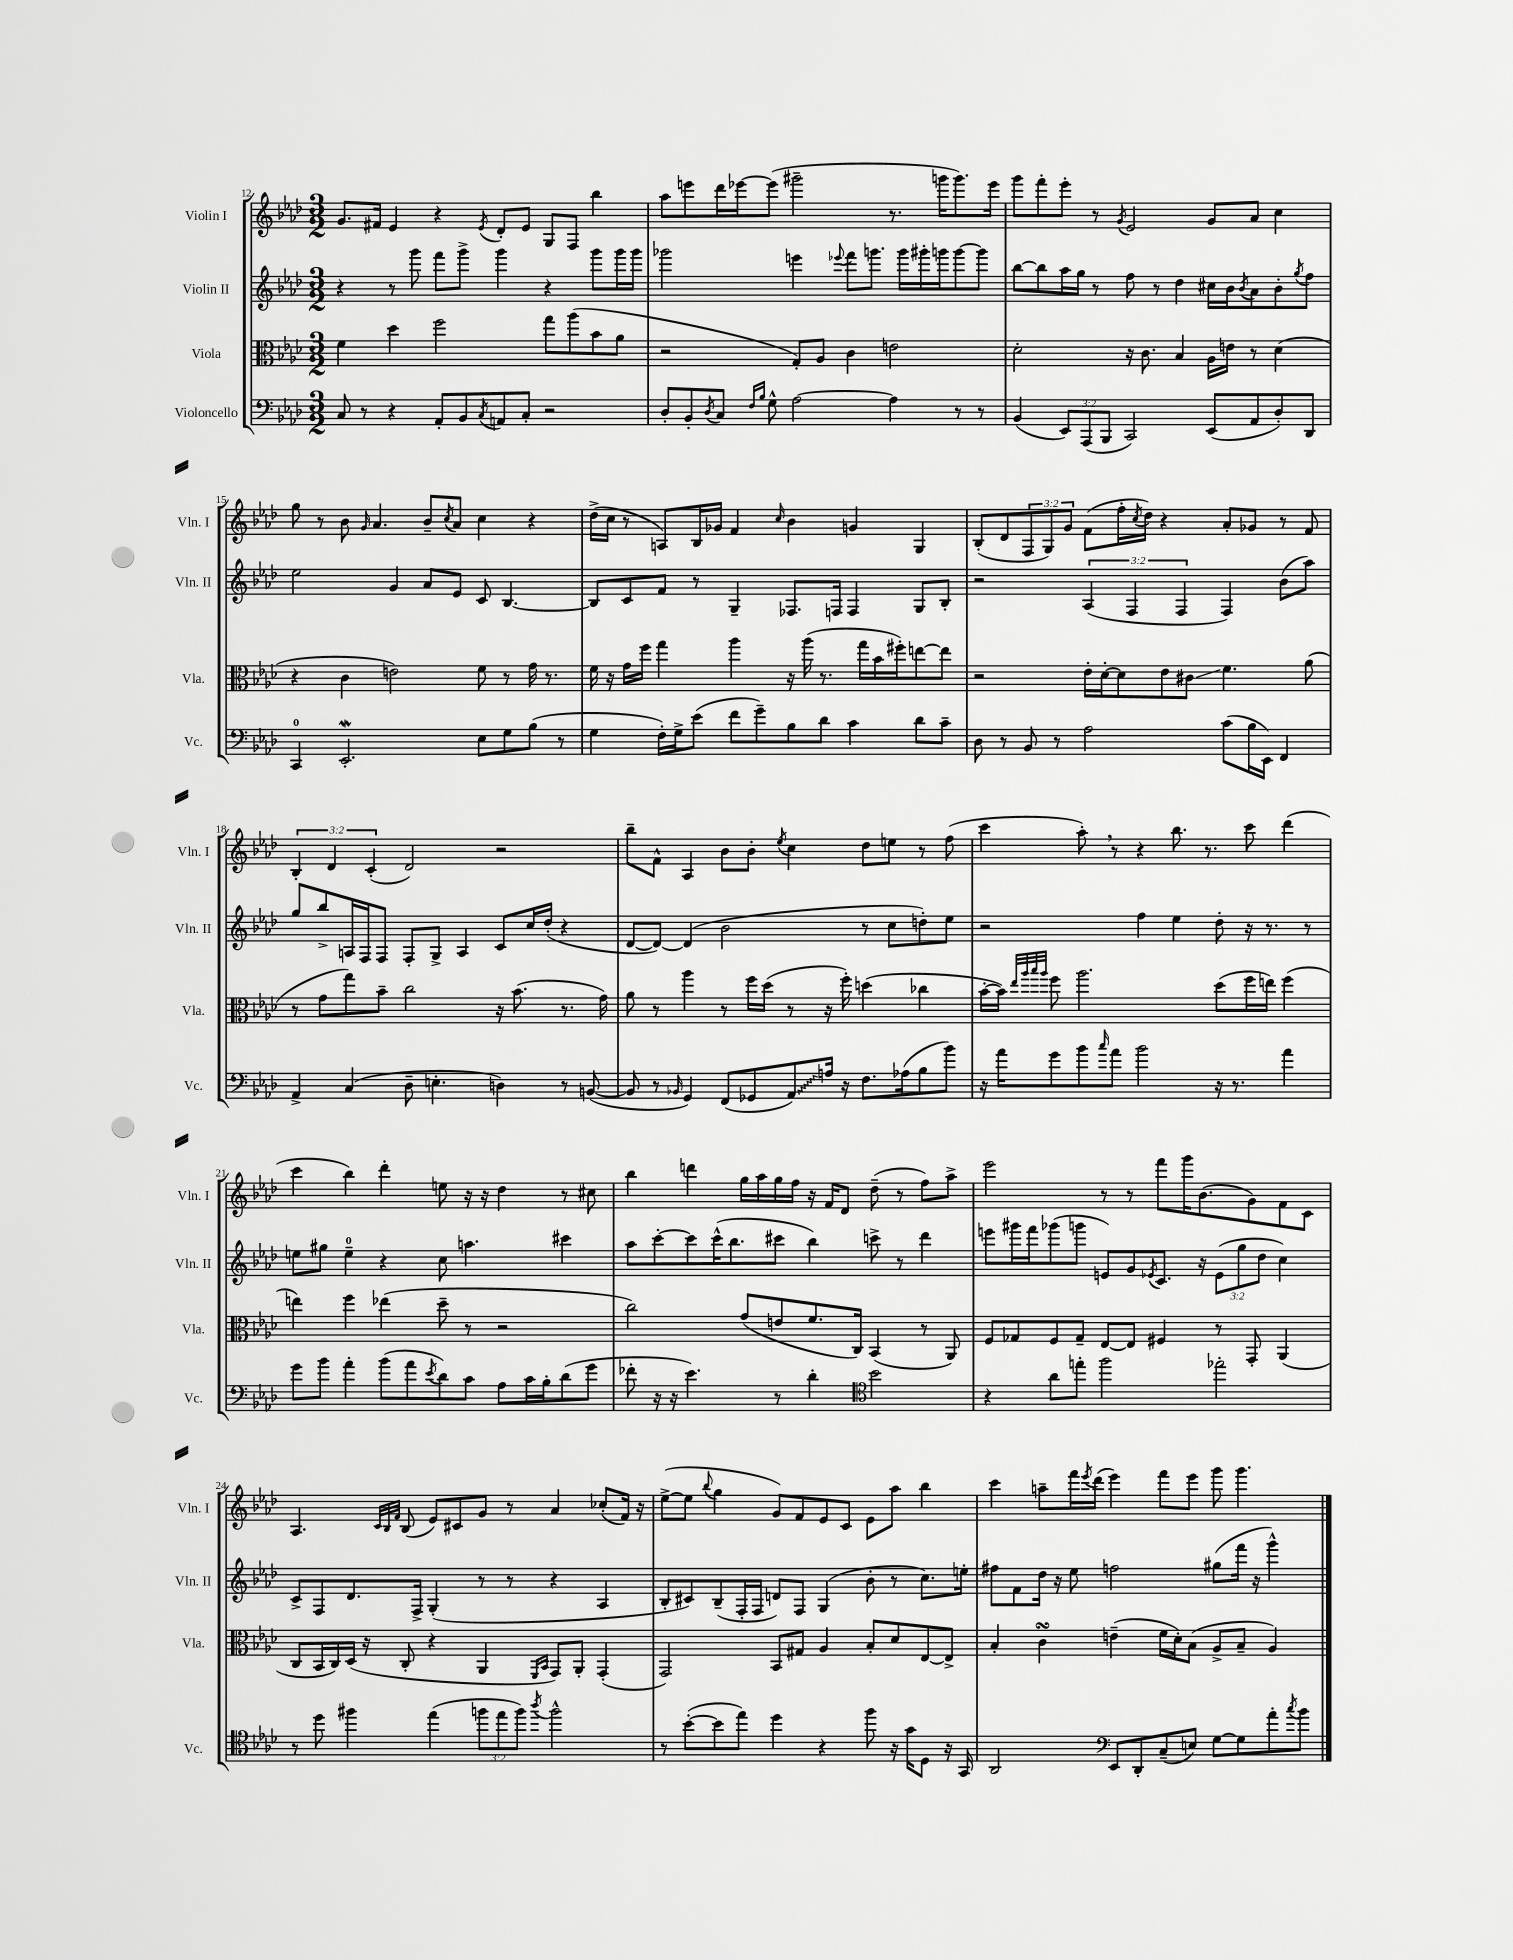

**kern	**kern	**kern	**kern
*staff4	*staff3	*staff2	*staff1
*clefF4	*clefC3	*clefG2	*clefG2
*k[b-e-a-d-]	*k[b-e-a-d-]	*k[b-e-a-d-]	*k[b-e-a-d-]
*M3/2	*M3/2	*M3/2	*M3/2
8C	4f	4r	8.g
8r	.	.	.
.	.	.	16f#
4r	4dd-	8r	4e-
.	.	8ggg	.
8AA-'	2ff	8fff	4r
8BB-	.	8ggg^	.
8qC	.	.	8qe-
8AA	.	4ggg	8d-'
8C'	.	.	8e-
2r	8gg	4r	8G
.	(8aa-	.	8F
.	8b-	8ggg	4bb-
.	8a-	16ggg	.
.	.	16ggg	.
=	=	=	=
8D-'	2r	2ggg-	8aa-
8BB-'	.	.	8eee
8qD-	.	.	.
8C	.	.	16ddd-
.	.	.	[16eee-
16qqF	.	.	.
16qqB-	.	.	.
8G^^	.	.	(8eee-]
[2A-	8G')	4eee	2ggg#~
.	8A-	.	.
.	.	8qqeee-	.
.	4c	8fff	.
.	.	8.ggg	.
4A-]	2e	.	8.r
.	.	16ggg	.
.	.	16ggg#'	.
.	.	16ggg	16ggg
8r	.	[8ggg	8.ggg)
8r	.	8ggg]	.
.	.	.	16eee-
=	=	=	=
(4BB-	2d-'	[8bb-	8ggg
.	.	8bb-]	8fff'
12EE-)	.	16aa-	8eee-'
.	.	16gg	.
(12AAA-	.	.	.
.	.	8r	8r
12BBB-	.	.	.
.	.	.	8qg
2CC)	16r	8ff	2e-
.	8.c	.	.
.	.	8r	.
.	4B-	4dd-	.
(8EE-	16A-	16cc#	8g
.	16e	16b-	.
.	.	8qb-	.
8AA-	8r	8a-	8a-
8D-')	(4d-	8b-'	4cc
.	.	8qgg	.
8DD-	.	8ff	.
=	=	=	=
4CC	4r	2ee-	8gg
.	.	.	8r
2.EE-'	4c	.	8b-
.	.	.	16qqg
.	.	.	4.a-
.	2e)	4g	.
.	.	8a-	8b-~
.	.	.	8qcc
.	.	8e-	8a-
8E-	8f	8c	4cc
8G	8r	[4.B-	.
(8B-	16g	.	4r
.	8.r	.	.
8r	.	.	.
=	=	=	=
4G	16f	8B-]	(16dd-^
.	16r	.	16cc
.	16g	8c	8r
.	16ff	.	.
16F')	4gg	8f	8A)
16G^	.	.	.
(8e-	.	8r	16B-
.	.	.	16g-
8f	4aa-	4G~	4f
8g~)	.	.	.
.	.	.	16qqcc
8B-	16r	8.F-	4b-
.	(16aa-	.	.
8d-	8.r	.	.
.	.	16F	.
4c	.	4F	4g
.	16gg	.	.
.	16b-	.	.
.	16ff#')	.	.
8d-	[8ee	8G	4G
8c~	8ee]	8B-'	.
=	=	=	=
8D-	2r	2r	(8B-'
8r	.	.	8d-
8BB-	.	.	12F
.	.	.	12G)
8r	.	.	.
.	.	.	12g
2A-	16e-'	(6A-	(8f
.	[16d-'	.	.
.	8d-]	.	16ff'
.	.	6F	.
.	.	.	8qcc
.	.	.	16dd-)
.	8e-	.	4r
.	.	6F	.
.	8c#	.	.
(8c	4.f	4F)	8a-'
16B-	.	.	8g-
16EE-)	.	.	.
4FF	.	(8b-	8r
.	(8a-	8aa-)	8f
=	=	=	=
4AA-^	8r	8gg	6B-'
.	8g	8bb-^	.
.	.	.	6d-
(4C	8gg)	16A	.
.	.	16F	.
.	.	.	(6c'
.	8b-~	8F	.
8D-~	2cc	8F'	2d-)
4.E'	.	8G^	.
.	.	4A	.
4D)	16r	8c	2r
.	(8.b-	.	.
.	.	16cc	.
.	.	(16dd-'	.
8r	8.r	4r	.
([8BB	.	.	.
.	16g)	.	.
=	=	=	=
8BB]	8a-	[8d-	8bb-~
8r	8r	8d-_)	8f^^
16qqBB-	.	.	.
4GG)	4aa-	(4d-]	4A-
(8FF	8r	2b-	8b-
8GG-	16ff	.	8b-'
.	(16dd-	.	.
.	.	.	8qee-
8AA-)	8r	.	4cc
16A	16r	.	.
16r	16ff')	.	.
8.F	(4dd	8r	8dd-
.	.	8cc	8ee
(16A-	.	.	.
8B-	4cc-	8dd')	8r
8b-)	.	8ee-	(8ff
=	=	=	=
16r	[16b-'	2r	4ccc
16a-	16b-])	.	.
.	32qqee-	.	.
.	32qqaa-	.	.
.	32qqbb-	.	.
.	32qqaa-	.	.
8g	8ff	.	.
8b-	2.aa-	.	8aa-')
16qqcc	.	.	.
8a-	.	.	8r
2b-	.	4ff	4r
.	.	4ee-	8.bb-
.	.	.	8.r
16r	(8dd-	8dd-'	.
8.r	.	.	.
.	16ff	16r	8ccc
.	16ee)	8.r	.
4a-	(4ff	.	(4ddd-
.	.	8r	.
=	=	=	=
8g	4ee)	8ee	4ccc
8b-	.	8gg#	.
4a-'	4ff	4ee~	4bb-)
(8b-	(4ee-	4r	4ddd-'
8a-	.	.	.
8qe-	.	.	.
8d-)	8dd-~	8cc	8ee
8c	8r	4.aa	16r
.	.	.	16r
8A-	2r	.	4dd-
16c	.	.	.
16B-'	.	.	.
(8d-	.	4ccc#	8r
8g	.	.	8cc#
=	=	=	=
8f-'	2cc)	8aa-	4bb-
16r	.	[8ccc'	.
16r	.	.	.
4.e-)	.	8ccc]	4ddd
.	.	(16ccc^^	.
.	.	8.bb-	.
.	(8g	.	16gg
.	.	.	16aa-
8r	8e	8ccc#	16gg
.	.	.	16ff
4d-'	8.f	4bb-)	16r
.	.	.	16f
.	.	.	8d-
.	16C)	.	.
*clefC4	*	*	*
2b-	(4BB-	8ccc^	(8dd-~
.	.	8r	8r
.	8r	4ddd-	8ff)
.	8AA-)	.	8aa-^
=	=	=	=
4r	8F	8eee	2eee-
.	8G-	16ggg#	.
.	.	16fff	.
8a-	8F	(8ggg-	.
8ee'	8G-~	8ggg	.
2ff	[8E-	8e)	8r
.	8E-]	8g	8r
.	.	8qe-	.
.	4F#	8.c	8fff
.	.	.	16ggg
.	.	16r	(8.b-
2ee-'	8r	(12e-	.
.	.	12gg	.
.	8GG'	.	8g)
.	.	12dd-	.
.	(4AA-	4cc)	8f
.	.	.	8c
=	=	=	=
8r	8C	8c^	4.A-
8dd-	16BB-	8F	.
.	16C)	.	.
4ff#	(16D-	8.d-	.
.	16r	.	.
.	.	.	32qqc
.	.	.	32qqB-
.	.	.	32qqf
.	8C'	.	(8B-
.	.	16F^	.
(4ee-	4r	(4G'	8e-)
.	.	.	8c#
12ff	4AA-	8r	8g
12ee-	.	.	.
.	.	8r	8r
12ff)	.	.	.
.	16qqFF	.	.
8qaa-	16qqBB-	.	.
2ff^^	8GG)	4r	4a-
.	8AA-'	.	.
.	(4GG'	4A-	(8cc-'
.	.	.	16f)
.	.	.	16r
=	=	=	=
8r	2GG)	8B-'	([8ee-^
([8b-'	.	8c#)	8ee-]
.	.	.	8qqbb-
8b-]	.	(8B-~	4gg
8ee-)	.	16F'	.
.	.	16F	.
4dd-	8BB-	8d)	8g)
.	8G#	8F	8f
4r	4A-	(4G	8e-
.	.	.	8c
8ff	8B-'	8b-'	8e-
16r	8d-	8r	8aa-
16g	.	.	.
8D-	[8E-	8.cc)	4bb-
16r	8E-^]	.	.
16GG	.	16ee'	.
=	=	=	=
2AA-	4B-'	8ff#	4ccc
.	.	8f	.
.	4c	16dd-	8aa~
.	.	16r	.
.	.	8ee-	16fff
.	.	.	8qeee-
.	.	.	(16ddd-
*clefF4	*	*	*
8EE-	(4e~	2ff	4eee-)
8DD-'	.	.	.
(8C~	16f	.	8fff
.	16d-')	.	.
8E)	(8B-	.	8eee-
[8G	8A-^	(8gg#	8ggg
8G]	8B-~	16fff	4.ggg
.	.	16r	.
8a-'	4A-)	4ggg^^)	.
8qcc	.	.	.
8b-	.	.	.
==	==	==	==
*-	*-	*-	*-
